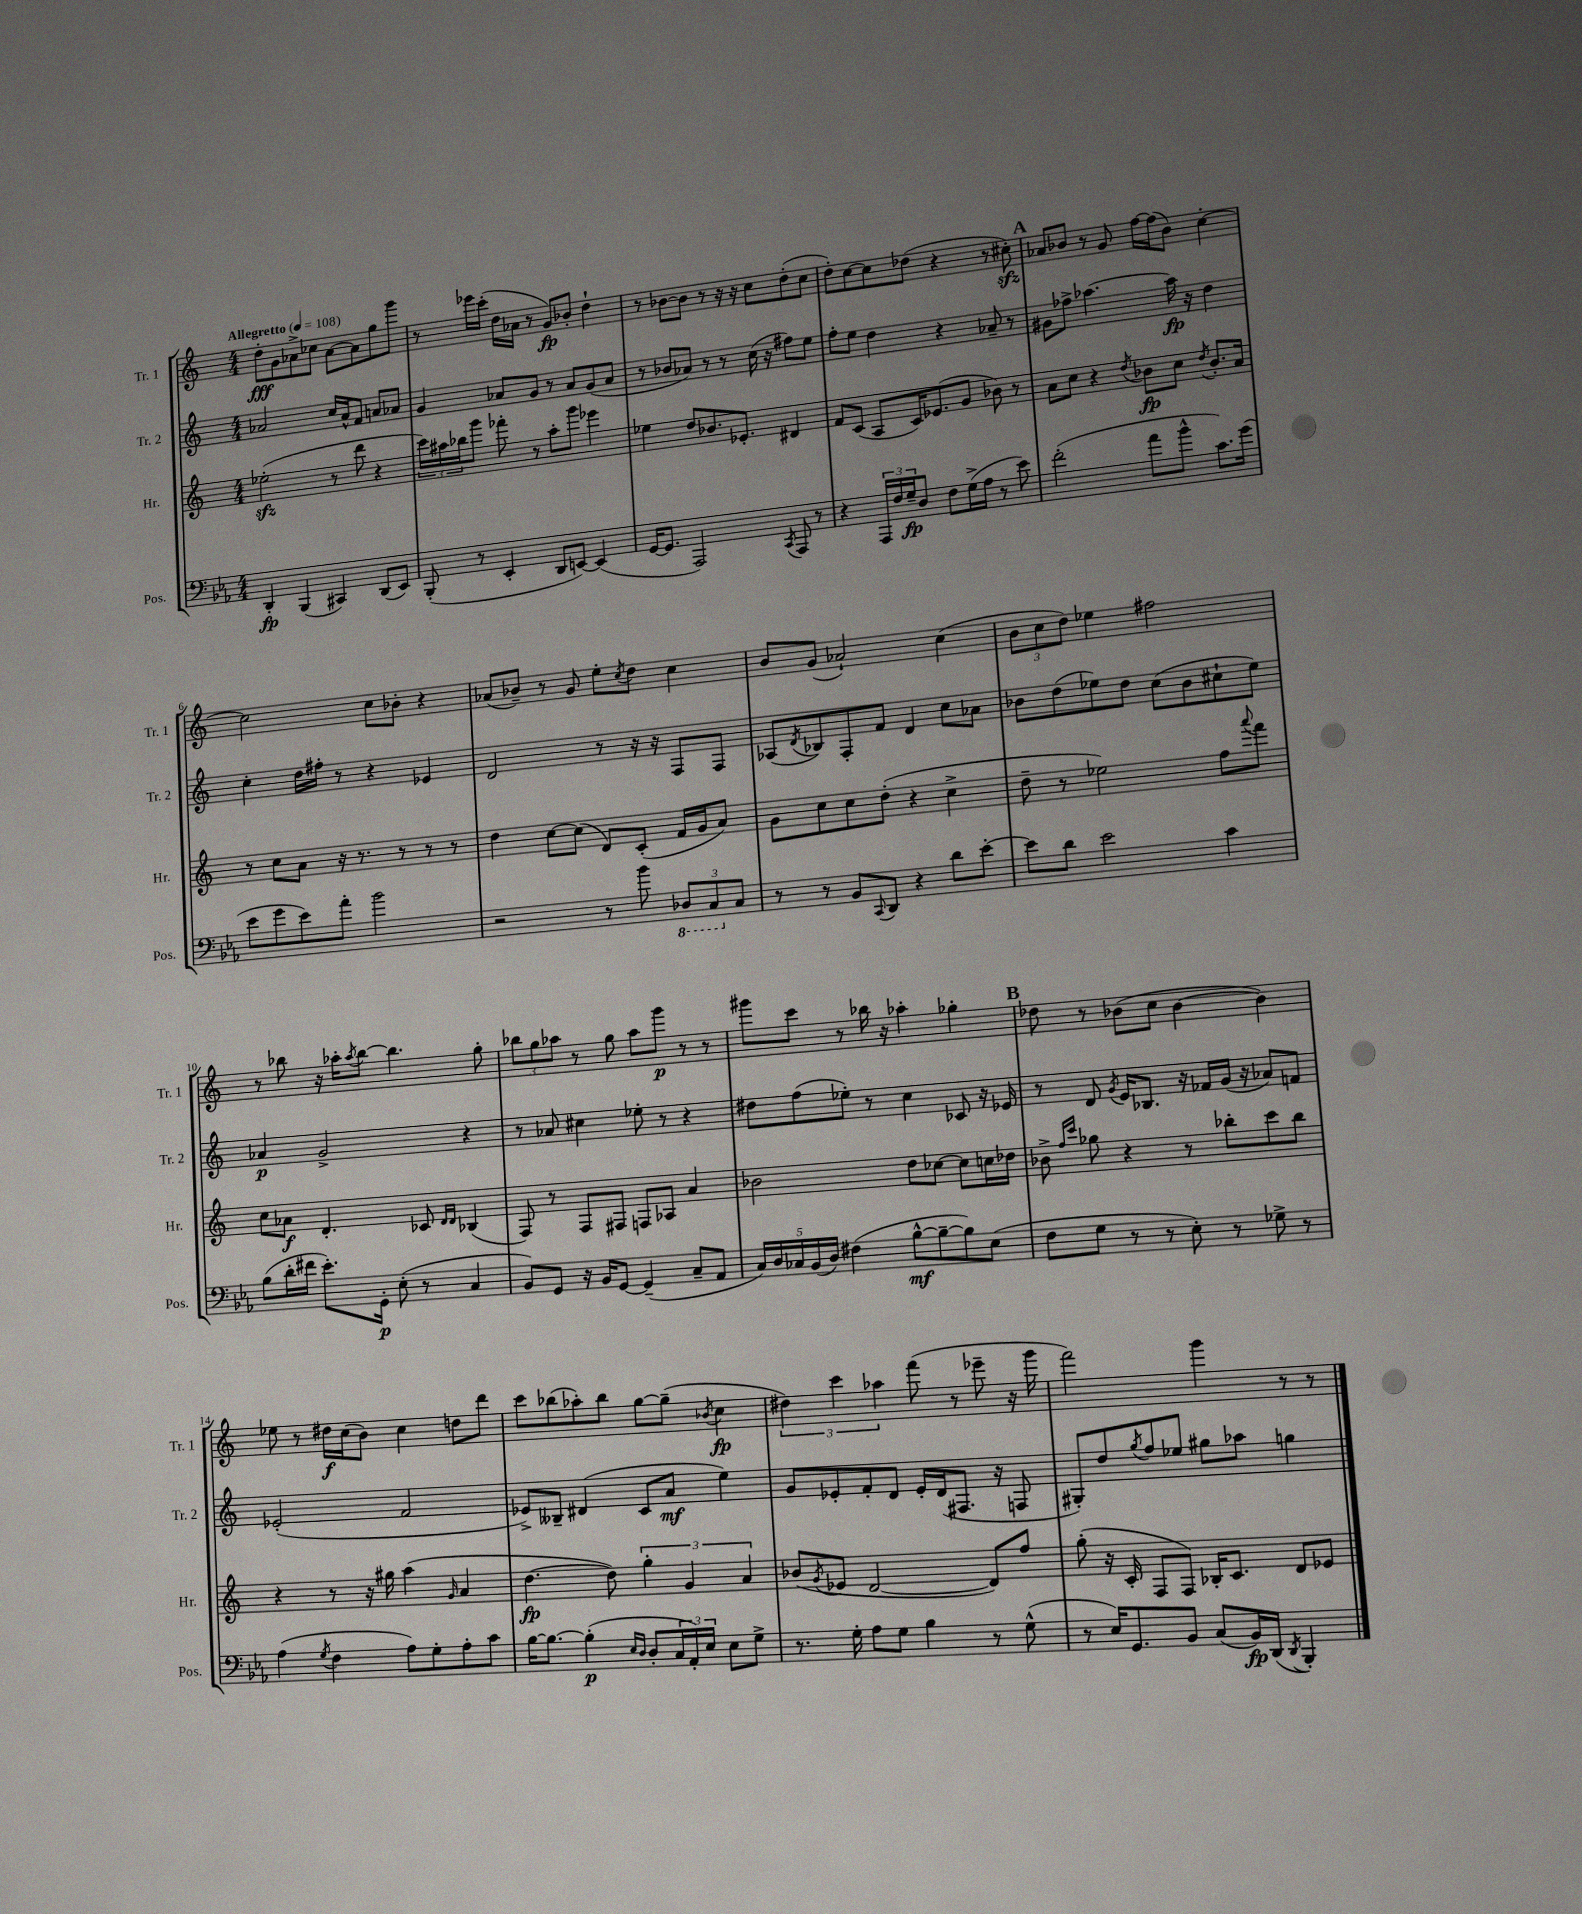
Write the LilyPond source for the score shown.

<<
\new StaffGroup <<
\new Staff = "s0" \with { instrumentName = "Tr. 1" shortInstrumentName = "Tr. 1" } {
    \clef treble \key c \major \numericTimeSignature \time 4/4 \tempo "Allegretto" 4 = 108
    d''8-.\fff g'8 aes'8-> ces''8 aes'8~ aes'8 g''8 g'''8 |
    r8 ees'''16 c'''16-.( d''16 aes'16 r8 g'8\fp) bes'8-. d''4-! |
    r8 bes'8~ bes'8 r8 r16 r16 c''8 d''8-.( c''8 |
    d''8-.) c''8~ c''8 des''8( r4 r8 cis''8-.\sfz) |
    \mark \markup { \bold "A" } aes'8 bes'8 r8 g'8 f''16~ f''16( bes'8) c''4~-. |
    c''2 c''8 bes'8-. r4 |
    aes'8( bes'8--) r8 g'8 e''8-. \acciaccatura { c''8 } d''8 c''4 |
    b'8 g'8( aes'2-!) c''4( |
    \tuplet 3/2 { b'8 c''8 d''8) } ees''4 fis''2 |
    r8 bes''8 r16 aes''16-. \acciaccatura { aes''8 } bes''8~ bes''4. g''8-. |
    \tuplet 3/2 { bes''8 g''8 aes''8 } r8 g''8 aes''8 g'''8\p r8 r8 |
    gis'''8 c'''8 r8 bes''16 r16 aes''4-. ges''4-. |
    \mark \markup { \bold "B" } des''8 r8 bes'8( c''8 bes'4~ bes'4) |
    ees''8 r8 dis''16\f c''16( b'8) c''4 d''8 d'''8 |
    c'''8 bes''8( aes''8-.) bes''8 g''8~ g''8--( \acciaccatura { bes'8 } c''4\fp |
    \tuplet 3/2 { dis''4) c'''4 aes''4 } f'''8( r8 ees'''8-- r16 g'''16 |
    f'''2) g'''4 r8 r8 \bar "|." |
}
\new Staff = "s1" \with { instrumentName = "Tr. 2" shortInstrumentName = "Tr. 2" } {
    \clef treble \key c \major \numericTimeSignature \time 4/4
    aes'2 c''16 aes'16-^ f'8 a'8 aes'8 |
    g'4 aes'8 g'8 r8 aes'8 g'8( aes'8 |
    r8 bes'8 aes'8) r8 r8 c''16( r16 fis''8) e''8 |
    f''8-. e''8 d''4 r4 aes'8-- r8 |
    \mark \markup { \bold "A" } gis'8 fes''8-> aes''4.~ aes''16\fp r16 d''4 |
    c''4-. d''16 fis''16-. r8 r4 ees'4 |
    d'2 r8 r16 r16 f8 f8 |
    aes8( \acciaccatura { d'8 } bes8) f8-. f'8 d'4 c''8 aes'8 |
    bes'8 d''8( ees''8) d''8 c''8( bes'8 cis''8-! ees''8) |
    aes'4\p g'2-> r4 |
    r8 aes'8 cis''4 ees''8-. r8 r4 |
    dis''8 f''8( ees''8-.) r8 c''4 ces'8 r16 ees'16 |
    \mark \markup { \bold "B" } r8 d'8 \acciaccatura { g'8 } e'16 bes8. r16 fes'16 g'16( r16 aes'8) f'8 |
    ees'2-.( f'2 |
    ees'8->) beses8-- dis'4( c'8 a'8\mf e''4) |
    g'8 ees'8-. f'8-. d'8 ees'16-. d'16( fis8. r16 f8 |
    gis8-.) d''8 \acciaccatura { g''8 } f''8 ees''8 gis''8 aes''8 g''4 \bar "|." |
}
\new Staff = "s2" \with { instrumentName = "Hr." shortInstrumentName = "Hr." } {
    \clef treble \key c \major \numericTimeSignature \time 4/4
    ees''2-.\sfz( r8 d'''8 r4 |
    \tuplet 3/2 { c'''16) ais''16 bes''16 } g'''8 fes'''8-. r8 ais''8-. g'''8 ees'''4 |
    ees''4 d''8 bes'8. ees'8.-. dis'4 |
    f'8 c'8( a8 c'16) ees'8.( g'8 bes'8) r8 |
    \mark \markup { \bold "A" } a'8 c''8 r4 \acciaccatura { d''8 } bes'8\fp c''8 \acciaccatura { d''8 } bes'8.-. a'16 |
    r8 c''8 a'8 r16 r8. r8 r8 r8 |
    d''4 c''8~ c''8( d'8) c'8-.( f'16 g'16 a'8) |
    g'8 c''8 c''8 d''8-.( r4 c''4-> |
    d''8-- r8 ees''2) f''8 \appoggiatura { a'''8 } f'''8 |
    c''8 aes'8\f d'4.-. ces'8 \grace { d'16 d'16 } bes4( |
    f8) r8 f8 fis8 f8 aes8 a'4 |
    bes'2 d''8 ces''8~ ces''8 c''16 des''16 |
    \mark \markup { \bold "B" } bes'8-> \grace { f''16 c'''16 } ges''8 r4 r8 bes''8-. c'''8 bes''8 |
    r4 r8 r16 gis''16 a''4( \grace { g'16 } a'4 |
    d''4.~\fp d''8) \tuplet 3/2 { g''4-. g'4 a'4 } |
    bes'8( \acciaccatura { g'8 } ees'8 d'2~ d'8) f''8 |
    g''8-.( r16 c'16-. f8 f8) bes16-. c'8. d'8 ees'8 \bar "|." |
}
\new Staff = "s3" \with { instrumentName = "Pos." shortInstrumentName = "Pos." } {
    \clef bass \key ees \major \numericTimeSignature \time 4/4
    d,4-.\fp bes,,4( cis,4) d,8( ees,8) |
    bes,,8-.( r8 ees,4-. d,8 e,8~) e,4( |
    g,16~ g,8. aes,,2) \acciaccatura { c,8 } aes,,8 r8 |
    r4 \tuplet 3/2 { aes,,16 f16 g16--\fp } d8 f8 g16->( aes16 r8 ees'8) |
    \mark \markup { \bold "A" } f'2-.( aes'8 bes'8-^ c'8.) g'16( |
    ees'8 g'8 ees'8) aes'8-. bes'2 |
    r2 r8 bes'8 \tuplet 3/2 { \ottava #-1 des,8 c,8 \ottava #0 c8 } |
    r8 r8 bes,8 \appoggiatura { c,8 } d,8 r4 d'8 ees'8~-. |
    ees'8 d'8 ees'2 c'4 |
    bes8( d'16-. fis'16 ees'8.-.) g,16-.\p ees8-.( r8 c4 |
    bes,8) g,8 r16 bes,16 g,8~ g,4--( c8-- aes,8 |
    \tuplet 5/4 { c16) d16 ces16 bes,16( d16) } fis4( bes8~-^\mf bes8~-- bes8) ees8( |
    \mark \markup { \bold "B" } f8 g8 r8 r8 ees8-.) r8 ges8-> r8 |
    aes4( \acciaccatura { g8 } f4 aes8) g8-. aes8-. c'8 |
    bes16~ bes8.~ bes4-.\p( \grace { ees16 d16 } d8-. \tuplet 3/2 { c16 aes,16-.) ees16 } ees8 g8-> |
    r8. g16-. aes8 g8 bes4 r8 g8-^( |
    r8 ees16) g,8. bes,8 c8( bes,16\fp) d,16( \acciaccatura { d,8 } bes,,4-.) \bar "|." |
}
>>
>>
